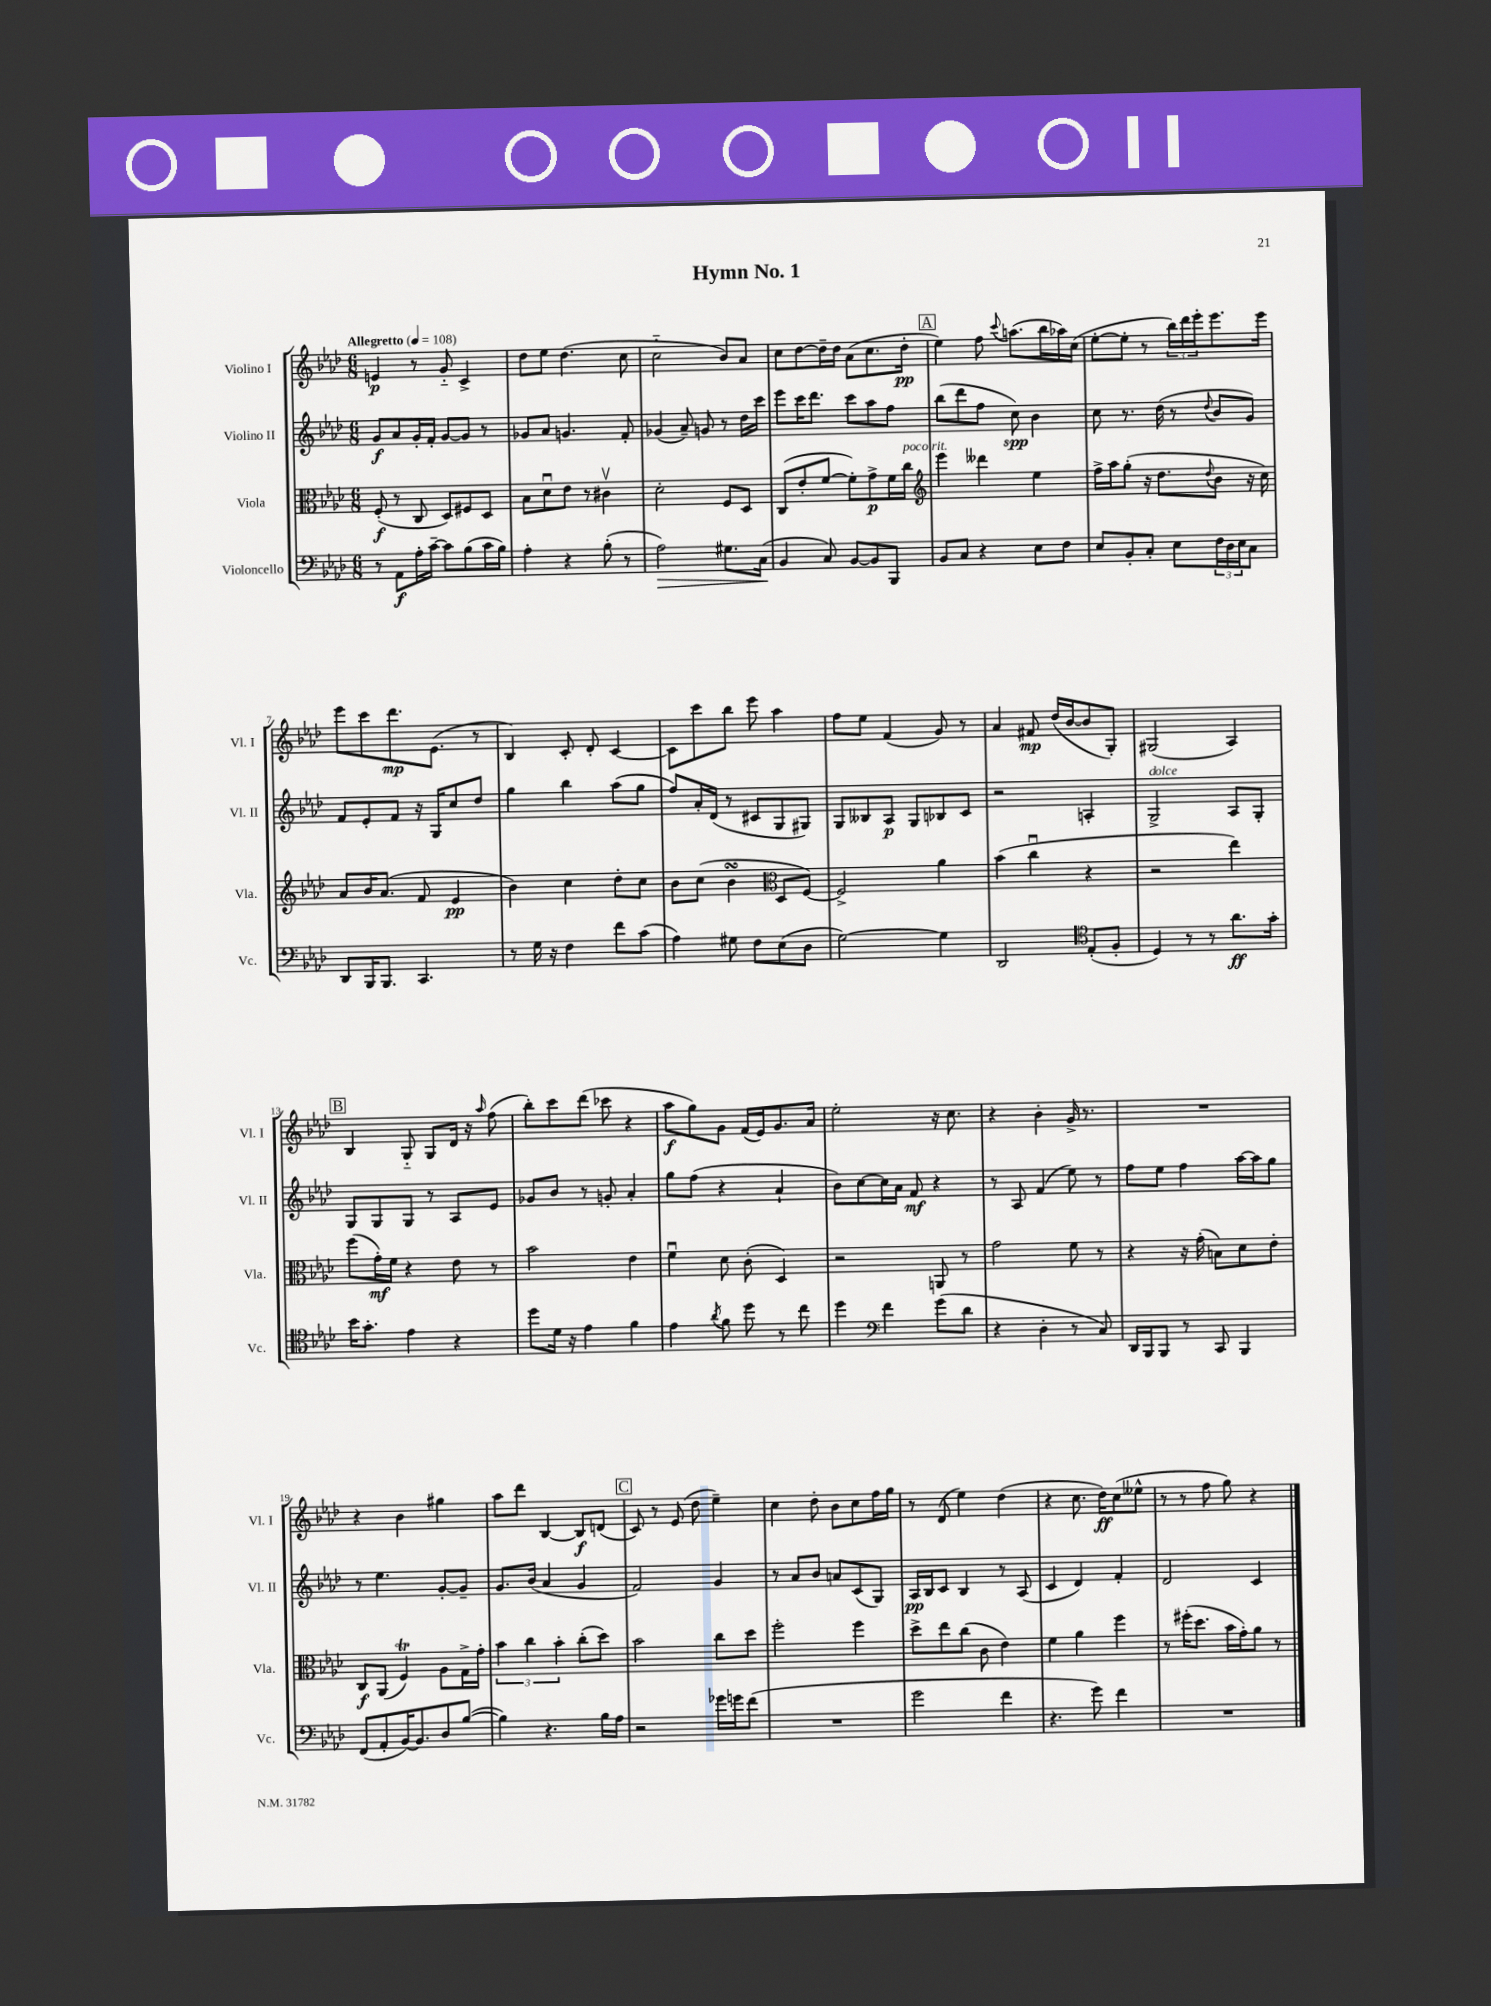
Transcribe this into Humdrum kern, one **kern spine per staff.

**kern	**dynam	**kern	**dynam	**kern	**dynam	**kern	**dynam
*part4	*part4	*part3	*part3	*part2	*part2	*part1	*part1
*staff4	*staff4	*staff3	*staff3	*staff2	*staff2	*staff1	*staff1
*I"Violoncello	*	*I"Viola	*	*I"Violino II	*	*I"Violino I	*
*I'Vc.	*	*I'Vla.	*	*I'Vl. II	*	*I'Vl. I	*
*clefF4	*	*clefC3	*	*clefG2	*	*clefG2	*
*k[b-e-a-d-]	*	*k[b-e-a-d-]	*	*k[b-e-a-d-]	*	*k[b-e-a-d-]	*
*M6/8	*	*M6/8	*	*M6/8	*	*M6/8	*
*MM108	*	*MM108	*	*MM108	*	*MM108	*
=1	=1	=1	=1	=1	=1	=1	=1
!	!	!	!	!	!	!LO:TX:a:B:t=Allegretto	!
8r	.	(8F'/	f	8g/L	f	4en/	p
8AA-\L	f	8r	.	8a-/	.	.	.
16A-'\L	.	8C/	.	16g'/L	.	8r	.
[16c~\JJ	.	.	.	16f'/JJ	.	.	.
8c\L]	.	8D-/L)	.	[8g/L	.	8g/	.
(8B-\	.	8F#X/	.	8g/J]	.	4c^/	.
16c\L	.	8D-/J	.	8r	.	.	.
16B-\JJ)	.	.	.	.	.	.	.
=2	=2	=2	=2	=2	=2	=2	=2
4A-'\	.	8B-\L	.	8g-X/L	.	8dd-\L	.
.	.	8d-u\	.	8a-/J	.	8ee-\J	.
4r	.	8e-\J	.	4.gn/	.	(4.dd-\	.
.	.	8r	.	.	.	.	.
(8B-'\	.	4c#Xv\	.	.	.	.	.
8r	.	.	.	8f'/	.	8cc\	.
=3	=3	=3	=3	=3	=3	=3	=3
!	!LO:HP:b	!	!	!	!	!	!
2A-\)	>	2d-'\	.	(4g-X/	.	2cc\	.
.	.	.	.	8a-~/)	.	.	.
.	.	.	.	8gn/	.	.	.
8.G#X\L	.	8F/L	.	8r	.	8b-/L)	.
.	.	8D-/J	.	16dd-\LL	.	8a-/J	.
(16C\Jk	.	.	.	16ccc\JJ	.	.	.
.	]	.	.	.	.	.	.
=4	=4	=4	=4	=4	=4	=4	=4
4BB-/	.	(8C/L	.	8eee-\L	.	8cc\L	.
.	.	8e-'/	.	16ccc\K	.	[8dd-\	.
.	.	.	.	8.ddd-\J	.	.	.
8C/)	.	[8f/J	.	.	.	16dd-~\L]	.
.	.	.	.	.	.	16dd-\JJ	.
[8BB-/L	.	8f'\L])	.	8ccc\L	.	(8a-\L	.
8BB-/]	.	8g^\	p	8aa-\	.	8.cc\	.
8BBB-/J	.	16f\L	.	8ff\J	.	.	.
!	!	!LO:TX:a:i:t=poco rit.	!	!	!	!	!
.	.	16cc\JJ	.	.	.	16dd-'\Jk	pp
!!LO:REH:place=s1:t=A
=5	=5	=5	=5	=5	=5	=5	=5
*	*	*clefG2	*	*	*	*	*
8BB-/L	.	4eee-\	.	(8bb-\L	.	4ee-\)	.
8C/J	.	.	.	8ddd-\	.	.	.
4r	.	4ddd--X\	.	8ff\J	.	8ff\	.
.	.	.	.	.	.	8qqccc/	.
.	.	.	.	8cc\)	spp	(8.aan\L	.
8E-\L	.	4ee-\	.	4b-\	.	.	.
.	.	.	.	.	.	16bb-\L	.
8F\J	.	.	.	.	.	16aa-X\)	.
.	.	.	.	.	.	(16cc\JJ	.
=6	=6	=6	=6	=6	=6	=6	=6
8E-/L	.	16ff^\LL	.	8cc\	.	[8ee-'\L	.
.	.	16aa-\J	.	.	.	.	.
8BB-'/	.	(8gg'\J	.	8.r	.	8ee-'\J]	.
8C'/J	.	16r	.	.	.	8r	.
.	.	8.dd-\L	.	(16dd-\	.	.	.
8E-\L	.	.	.	8r	.	24bb-\LL)	.
.	.	.	.	.	.	24ddd-\	.
.	.	.	.	.	.	24eee-'\J	.
.	.	8qqdd-/	.	8qqdd-/	.	.	.
24F\L	.	8b-\J	.	8b-/L	.	8.eee-\	.
24D-\	.	.	.	.	.	.	.
24E-\J	.	.	.	.	.	.	.
8C\J	.	16r	.	8g/J)	.	.	.
.	.	16cc\)	.	.	.	16eee-\Jk	.
!!LO:LB:g=z
=7	=7	=7	=7	=7	=7	=7	=7
8DD-/L	.	8a-/L	.	8f/L	.	8eee-\L	.
16BBB-/K	.	16b-/K	.	8e-'/	.	8ccc\	.
8.BBB-/J	.	(8.a-/J	.	.	.	.	.
.	.	.	.	8f/J	.	8.ddd-\	mp
4.CC/	.	8f/	.	16r	.	.	.
.	.	.	.	16G/KL	.	(8.e-\J	.
.	.	4e-/	pp	8cc/	.	.	.
.	.	.	.	8dd-/J	.	8r	.
=8	=8	=8	=8	=8	=8	=8	=8
8r	.	4b-\)	.	4gg\	.	4B-/)	.
16G\	.	.	.	.	.	.	.
16r	.	.	.	.	.	.	.
4F\	.	4cc\	.	4bb-\	.	8c'/	.
.	.	.	.	.	.	8d-'/	.
8f\L	.	8dd-'\L	.	(8aa-\L	.	[4c/	.
(8c\J	.	8cc\J	.	8gg\J	.	.	.
=9	=9	=9	=9	=9	=9	=9	=9
4A-\)	.	8b-\L	.	8ff/L)	.	8c\L]	.
.	.	(8cc\J	.	16a-'/L	.	8ccc\	.
.	.	.	.	(16d-/JJ	.	.	.
8G#X\	.	4b-sSSS\	.	8r	.	8bb-\J	.
8F\L	.	.	.	8c#X/L	.	8eee-\	.
*	*	*clefC3	*	*	*	*	*
(8E-\	.	8D-/L	.	8G/	.	4aa-\	.
8D-\J	.	[8F/J)	.	8G#X/J)	.	.	.
=10	=10	=10	=10	=10	=10	=10	=10
[2G\)	.	2F^/]	.	8G/L	.	8ff\L	.
.	.	.	.	8B--X/	.	8ee-\J	.
.	.	.	.	8A-/J	p	(4f/	.
.	.	.	.	8G/L	.	.	.
4G\]	.	4a-\	.	8B-X/	.	8g/)	.
.	.	.	.	8c/J	.	8r	.
=11	=11	=11	=11	=11	=11	=11	=11
2DD-/	.	(4b-\	.	2r	.	4a-/	.
.	.	4ccu\	.	.	.	8f#X/	mp
.	.	.	.	.	.	(16dd-/LL	.
.	.	.	.	.	.	[16b-/J	.
*clefC4	*	*	*	*	*	*	*
(8E-'/L	.	4r	.	4An'/	.	8b-/]	.
8F'/J	.	.	.	.	.	8G'/J)	.
=12	=12	=12	=12	=12	=12	=12	=12
!	!	!	!	!LO:TX:a:i:t=dolce	!	!	!
4D-/)	.	2r	.	2G^/	.	(2G#X/	.
8r	.	.	.	.	.	.	.
8r	.	.	.	.	.	.	.
8.a-\L	ff	4ee-\)	.	8A-/L	.	4A-/)	.
.	.	.	.	8G'/J	.	.	.
16g'\Jk	.	.	.	.	.	.	.
!!LO:LB:g=z
!!LO:REH:place=s1:t=B
=13	=13	=13	=13	=13	=13	=13	=13
16b-\KL	.	(8ff\L	.	8G/L	.	4B-/	.
8.g'\J	.	.	.	.	.	.	.
.	.	16g'\L)	mf	8G/	.	.	.
.	.	16f\JJ	.	.	.	.	.
4e-\	.	4r	.	8G/J	.	8G/	.
.	.	.	.	8r	.	8G/L	.
4r	.	8e-\	.	8A-/L	.	16d-/Jk	.
.	.	.	.	.	.	16r	.
.	.	.	.	.	.	16qqaa-/	.
.	.	8r	.	8e-/J	.	(8ff\	.
=14	=14	=14	=14	=14	=14	=14	=14
8dd-\L	.	2b-\	.	8g-X/L	.	8bb-'\L)	.
16d-\Jk	.	.	.	8b-/J	.	8ccc\	.
16r	.	.	.	.	.	.	.
4e-\	.	.	.	8r	.	(8ddd-\J	.
.	.	.	.	8gn'/	.	8ccc-X\	.
4f\	.	4e-\	.	4a-'/	.	4r	.
=15	=15	=15	=15	=15	=15	=15	=15
4e-\	.	4fu\	.	8gg\L	.	8aa-\L	f
.	.	.	.	(8ff\J	.	8gg\)	.
8qa-/	.	.	.	.	.	.	.
8f\	.	8d-\	.	4r	.	8g\J	.
8dd-\	.	(8c'\	.	.	.	(16f/LL	.
.	.	.	.	.	.	16e-/J)	.
8r	.	4D-/)	.	4a-`/	.	8.g/	.
8cc\	.	.	.	.	.	.	.
.	.	.	.	.	.	16a-/Jk	.
=16	=16	=16	=16	=16	=16	=16	=16
4dd-\	.	2r	.	8b-\L)	.	2ee-'\	.
.	.	.	.	[8cc\	.	.	.
*clefF4	*	*	*	*	*	*	*
4f\	.	.	.	16cc\L]	.	.	.
.	.	.	.	16a-\JJ	.	.	.
.	.	.	.	8f/	mf	.	.
(8g\L	.	8AAn/	.	4r	.	16r	.
.	.	.	.	.	.	8.cc\	.
8d-\J	.	8r	.	.	.	.	.
=17	=17	=17	=17	=17	=17	=17	=17
4r	.	2g\	.	8r	.	4r	.
.	.	.	.	8A-/	.	.	.
4D-'\	.	.	.	(4f/	.	4b-'\	.
8r	.	8f\	.	8ee-\)	.	16g^/	.
.	.	.	.	.	.	8.r	.
8C/)	.	8r	.	8r	.	.	.
=18	=18	=18	=18	=18	=18	=18	=18
16DD-/LL	.	4r	.	8ff\L	.	2.r	.
16BBB-/J	.	.	.	.	.	.	.
8BBB-/J	.	.	.	8ee-\J	.	.	.
8r	.	16r	.	4ff\	.	.	.
.	.	(16g'\	.	.	.	.	.
8CC/	.	8Bn\L)	.	.	.	.	.
4BBB-/	.	8d-\	.	[16aa-\LL	.	.	.
.	.	.	.	16aa-\J]	.	.	.
.	.	8e-'\J	.	8gg\J	.	.	.
!!LO:LB:g=z
=19	=19	=19	=19	=19	=19	=19	=19
(8FF/L	.	8C/L	f	8r	.	4r	.
8AA-'/	.	(8AA-/J	.	4.ee-\	.	.	.
[16BB-/K)	.	4FT/)	.	.	.	4b-\	.
8.BB-/]	.	.	.	.	.	.	.
8D-/	.	8A-\L	.	[8g'/L	.	4gg#X\	.
([8B-/J	.	16G^\L	.	8g~/J]	.	.	.
.	.	16g'\JJ	.	.	.	.	.
=20	=20	=20	=20	=20	=20	=20	=20
4B-\])	.	6b-\	.	8.g/L	.	8aa-\L	.
.	.	.	.	.	.	8ddd-\J	.
.	.	6cc\	.	.	.	.	.
.	.	.	.	(16b-/Jk	.	.	.
4.r	.	.	.	4a-/	.	[4B-/	.
.	.	6b-'\	.	.	.	.	.
.	.	(8cc'\L	.	4g/	.	8B-/L]	f
16B-\LL	.	8dd-\J)	.	.	.	(8dn/J	.
16A-\JJ	.	.	.	.	.	.	.
!!LO:REH:place=s1:t=C
=21	=21	=21	=21	=21	=21	=21	=21
2r	.	2b-\	.	2f/)	.	8c/)	.
.	.	.	.	.	.	8r	.
.	.	.	.	.	.	(8e-/	.
.	.	.	.	.	.	8dd-\	.
16g-X\LL	.	8cc\L	.	4g/	.	4ee-~\)	.
16gn\J	.	.	.	.	.	.	.
(8f\J	.	8dd-\J	.	.	.	.	.
=22	=22	=22	=22	=22	=22	=22	=22
2.r	.	2ff'\	.	8r	.	4cc\	.
.	.	.	.	8a-/L	.	.	.
.	.	.	.	8b-/J	.	8dd-'\	.
.	.	.	.	8an/L	.	8b-\L	.
.	.	4ff\	.	(8c/	.	8cc\	.
.	.	.	.	8G/J)	.	16ff\L	.
.	.	.	.	.	.	16gg\JJ	.
=23	=23	=23	=23	=23	=23	=23	=23
2g\	.	8dd-^\L	.	16A-/LL	pp	8r	.
.	.	.	.	16B-/J	.	.	.
.	.	8ee-\	.	8c/J	.	(8d-/	.
.	.	(8cc\J	.	4B-/	.	4ee-\)	.
.	.	8c\	.	.	.	.	.
4f\	.	4e-\)	.	8r	.	(4dd-\	.
.	.	.	.	(8A-/	.	.	.
=24	=24	=24	=24	=24	=24	=24	=24
4.r	.	4f\	.	4c/	.	4r	.
.	.	4a-\	.	4d-/)	.	8.cc\	.
8g\)	.	.	.	.	.	.	.
.	.	.	.	.	.	16dd-\KL)	ff
4f\	.	4ff\	.	4f'/	.	(8cc\	.
.	.	.	.	.	.	8ee--X^^\J	.
=25	=25	=25	=25	=25	=25	=25	=25
2.r	.	8r	.	2d-/	.	8r	.
.	.	(16ff#X'\KL	.	.	.	8r	.
.	.	8.dd-\J	.	.	.	.	.
.	.	.	.	.	.	8ff\	.
.	.	16b-\LL	.	.	.	8gg\)	.
.	.	16g'\J)	.	.	.	.	.
.	.	8a-\J	.	4c/	.	4r	.
.	.	8r	.	.	.	.	.
==	==	==	==	==	==	==	==
*-	*-	*-	*-	*-	*-	*-	*-
